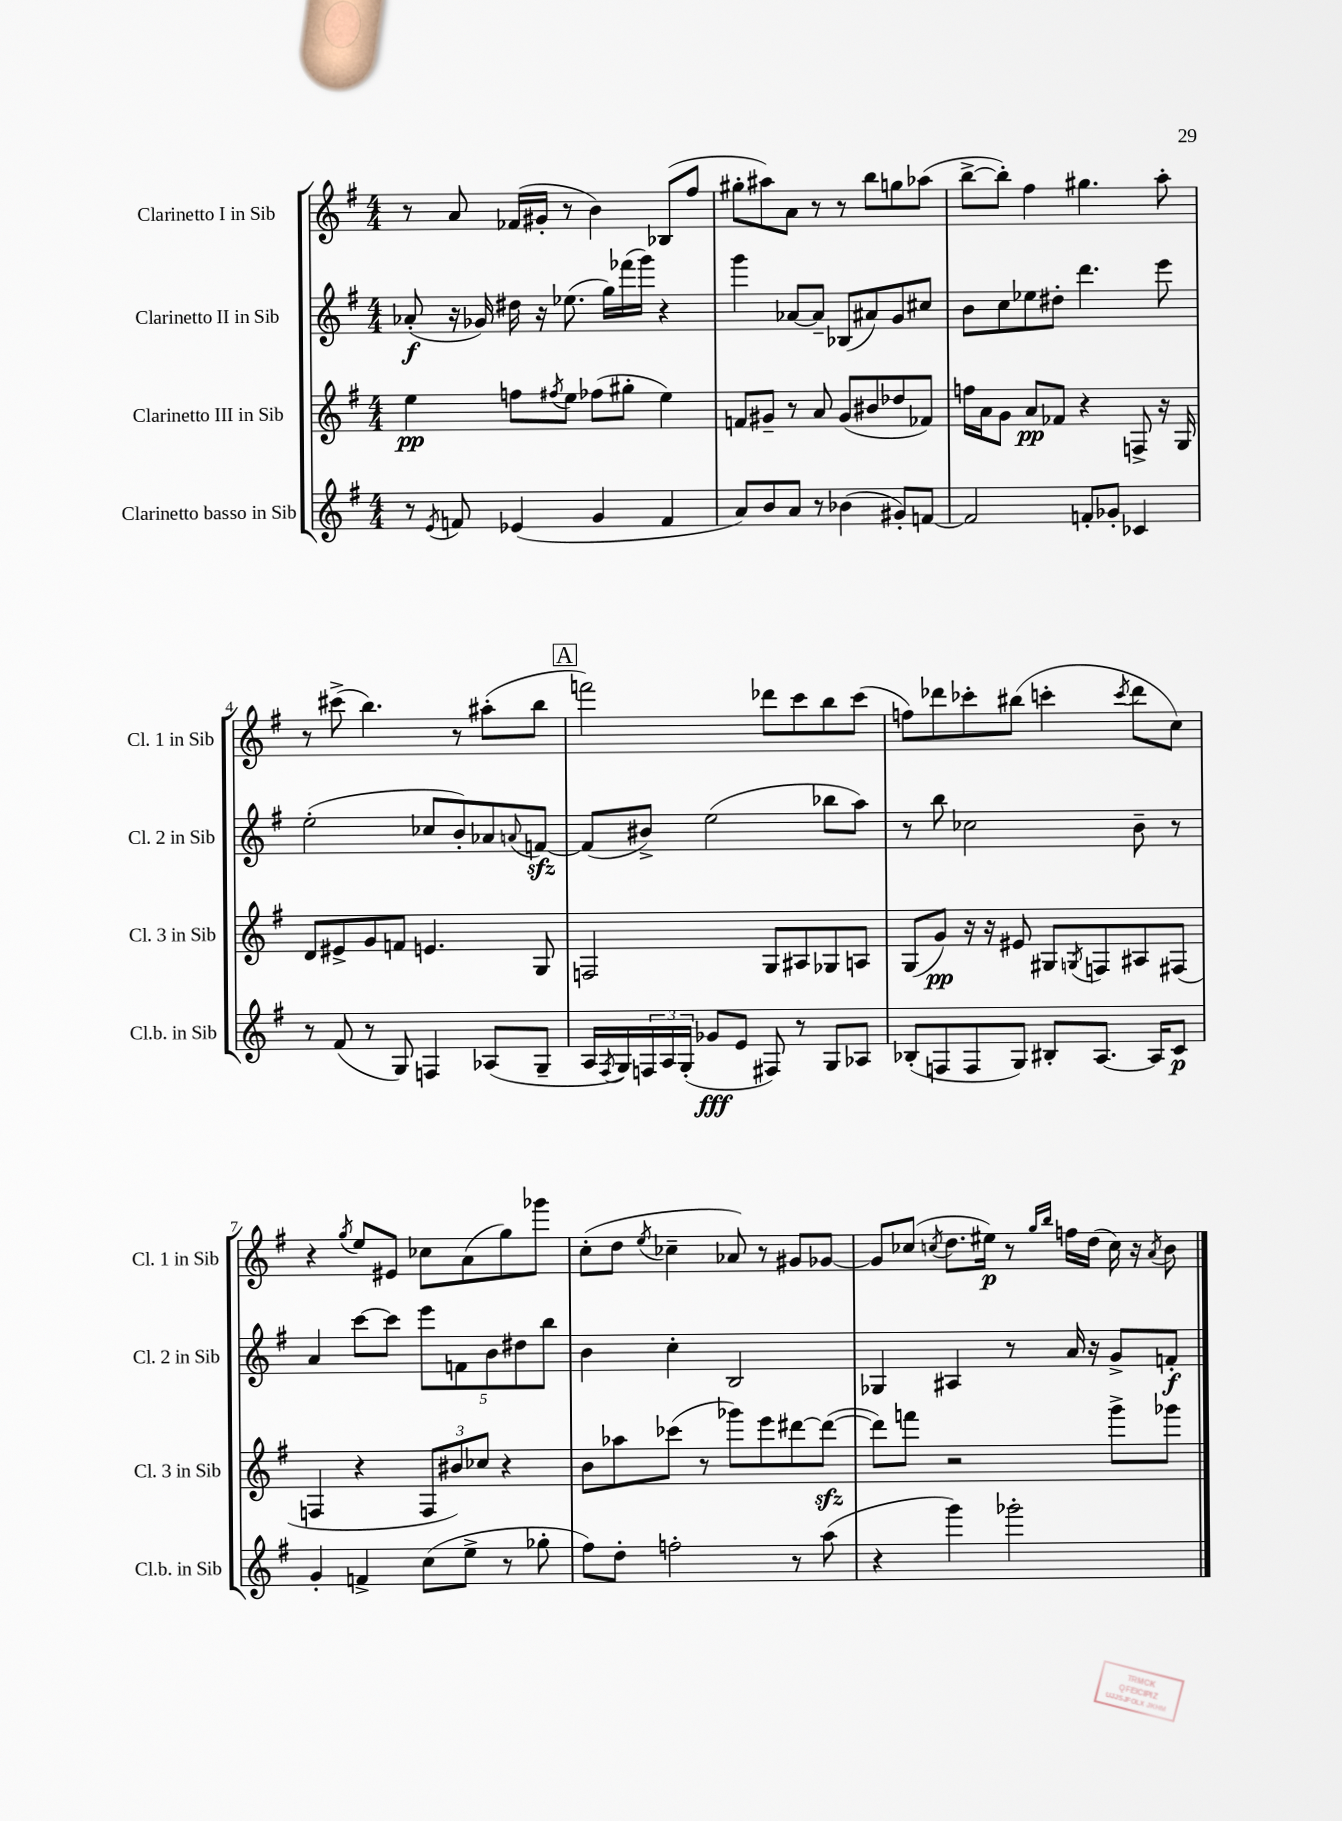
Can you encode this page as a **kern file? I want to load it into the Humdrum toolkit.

**kern	**kern	**kern	**kern
*staff4	*staff3	*staff2	*staff1
*clefG2	*clefG2	*clefG2	*clefG2
*k[f#]	*k[f#]	*k[f#]	*k[f#]
*M4/4	*M4/4	*M4/4	*M4/4
8r	4ee\	(8a-'/	8r
8qe/	.	.	.
8f/	.	16r	8a/
.	.	16g-/)	.
(4e-/	8ff\L	16dd#\	(16f-/LL
.	.	16r	16g#'/JJ
.	8qff#/	.	.
.	8ee\J	(8.ee-\	8r
4g/	(8ff-\L	.	4b\)
.	.	16gg\LL)	.
.	8gg#'\J	(16fff-\	.
.	.	16ggg\JJ)	.
4f/	4ee\)	4r	(8B-/L
.	.	.	8ff#/J
=	=	=	=
8a/L)	8f/L	4ggg\	8gg#'\L
8b/	8g#~/J	.	8aa#\)
8a/J	8r	[8a-/L	8a\J
8r	8a/	8a-~/]J	8r
(4b-\	(8g#/L	(8B-/L	8r
.	8b#/	8a#/)	8bb\L
8g#'/L)	8dd-/	8g/	8gg\
[8f/J	8f-/J)	8cc#/J	(8aa-\J
=	=	=	=
2f/]	16ff\LL	8b\L	[8bb^\L
.	16a\J	.	.
.	8g\J	8cc\	8bb'\]J)
.	8a/L	8ee-\	4ff#\
.	8f-/J	8dd#'\J	.
8f'/L	4r	4.ddd\	4.gg#\
8g-'/J	.	.	.
4c-/	8F^/	.	.
.	16r	8eee\	8aa'\
.	16G/	.	.
=	=	=	=
8r	8d/L	(2ee'\	8r
(8f#/	8e#^/	.	(8ccc#^\
8r	8g/	.	4.bb\)
8G/)	8f/J	.	.
4F/	4.e/	8cc-/L	.
.	.	8b'/)	8r
(8A-/L	.	8a-/	(8aa#'\L
.	.	8qqa/	.
8G~/J	8G/	[8f/J	8bb\J
=	=	=	=
16A/LL	2F/	(8f/]L	2fff\)
8qF#/	.	.	.
16G/)	.	.	.
24F/	.	8b#^/J)	.
24A/	.	.	.
(24G'/JJ	.	.	.
8g-/L	.	(2ee\	.
8e/J	.	.	.
8F#/)	8G/L	.	8ddd-\L
8r	8A#/	.	8ccc\
8G/L	8G-/	8bb-\L	8bb\
8A-/J	8A/J	8aa\J)	(8ccc\J
=	=	=	=
(8B-'/L	(8G/L	8r	8ff\L)
8F/	8g/J)	8bb\	8ddd-\
8F/	16r	2cc-\	8ccc-'\
.	16r	.	.
8G/J)	8e#/	.	(8bb#\J
8B#'/L	8G#/L	.	4ccc'\
.	8qG/	.	.
[8.A/J	8F/	.	.
.	.	.	8qccc/
.	8A#/	8b~\	8ddd-\L
16A/]LK	.	.	.
8c/J	(8F#/J	8r	8cc\J)
=	=	=	=
4g'/	4F/	4a/	4r
.	.	.	8qgg/
4f^/	4r	[8ccc\L	8ee/L
.	.	8ccc\]J	8e#/J
(8cc\L	12F/L	10eee\L	8cc-\L
.	12b#/)	.	.
.	.	10f\	.
8ee^\J	.	.	(8a\
.	12cc-/J	.	.
.	.	10b\	.
8r	4r	.	8gg\)
.	.	10dd#\	.
8gg-'\	.	.	8ggg-\J
.	.	10bb\J	.
=	=	=	=
8ff#\L)	8b\L	4b\	(8cc'\L
8dd'\J	8aa-\	.	8dd\J
.	.	.	8qee/
2ff'\	(8ccc-\J	4cc'\	4cc-~\
.	8r	.	.
.	8ggg-\L)	2B/	8a-/)
.	8eee\	.	8r
8r	[8ddd#\	.	8g#/L
(8aa\	(8ddd#\_J	.	[8g-/J
=	=	=	=
4r	8ddd#\]L)	4G-/	8g-/]L
.	8fff\J	.	(8cc-/J
.	.	.	8qcc/
4ggg\)	2r	4A#/	8.dd\L
.	.	.	16ee#\Jk)
2ggg-'\	.	8r	8r
.	.	.	16qqgg/LL
.	.	.	16qqbb/JJ
.	.	16a/	16ff\LL
.	.	16r	(16dd\JJ
.	8ggg^\L	8g^/L	16cc\)
.	.	.	16r
.	.	.	8qa/
.	8ggg-\J	8f'/J	8b\
==	==	==	==
*-	*-	*-	*-
